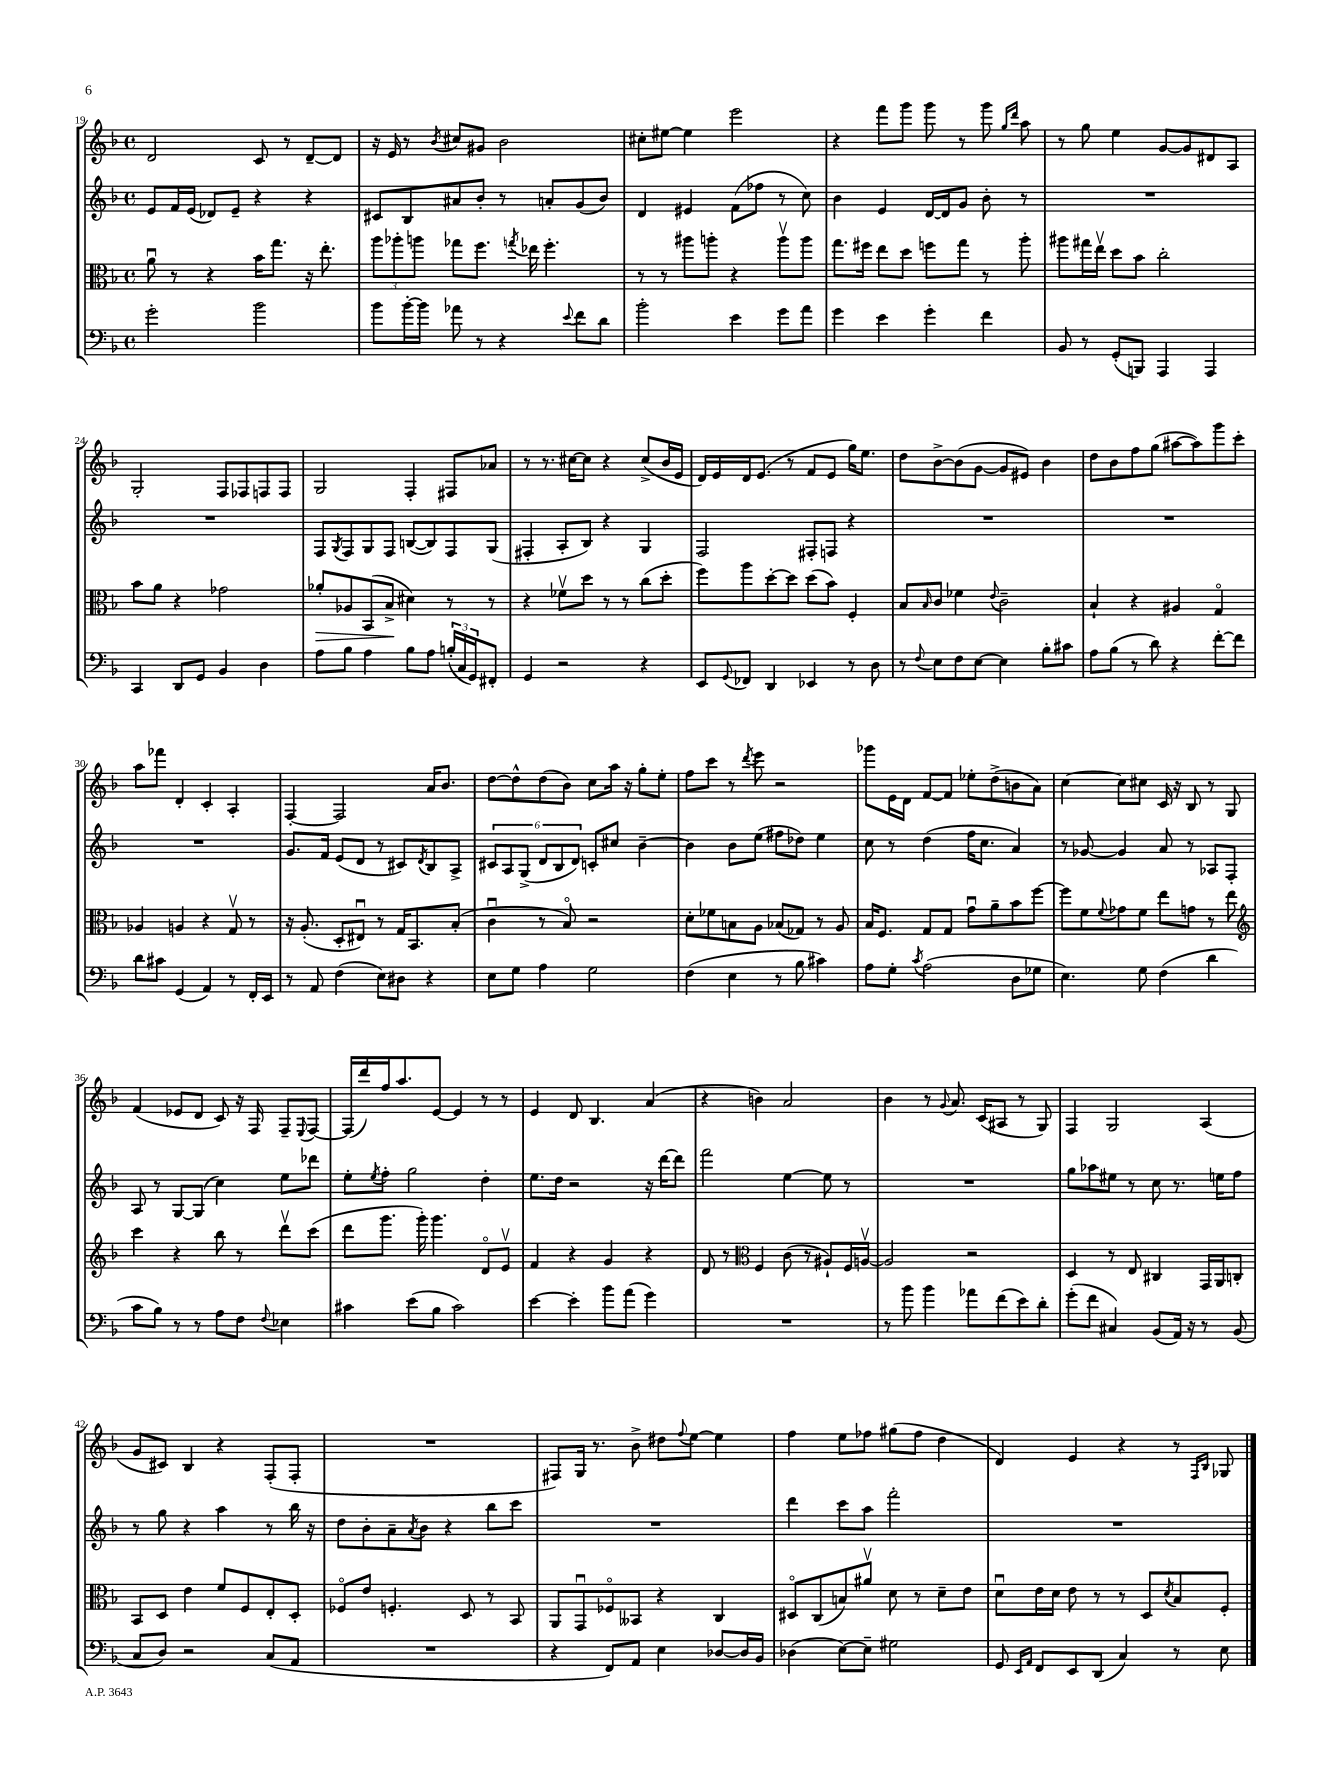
<<
\new StaffGroup <<
\new Staff = "s0" {
    \clef treble \key f \major \defaultTimeSignature \time 4/4
    d'2 c'8 r8 d'8~-- d'8 |
    r16 e'16 r8 \acciaccatura { bes'8 } cis''8 gis'8 bes'2 |
    cis''8-. eis''8~ eis''4 e'''2 |
    r4 f'''8 g'''8 g'''8 r8 g'''8 \grace { g''16 d'''16 } a''8 |
    r8 g''8 e''4 g'8~ g'8 dis'8 a8 |
    g2-. f8 fes8 f8 f8 |
    g2 f4-. fis8 aes'8 |
    r8 r8. cis''16~ cis''8 r4 cis''8->( bes'16 e'16 |
    d'16) e'16 d'16 e'8.( r8 f'8 e'8 g''16) e''8. |
    d''8 bes'8~-> bes'8( g'8~ g'8 eis'8) bes'4 |
    d''8 bes'8 f''8 g''8( ais''8~ ais''8) g'''8 c'''8-. |
    a''8 fes'''8 d'4-. c'4-. a4-. |
    f4~-. f2 a'16 bes'8. |
    d''8~ d''8-^ d''8( bes'8) c''8 a''16 r16 g''8-. e''8-. |
    f''8 c'''8 r8 \acciaccatura { d'''8 } e'''8 r2 |
    ges'''8 e'16 d'16 f'8~ f'8 ees''8-. d''8->( b'8 a'8) |
    c''4~ c''8 cis''8 c'16 r16 bes8 r8 g8 |
    f'4( ees'8 d'8 c'8) r16 f16 f8-- \appoggiatura { e8 } f8~ |
    f16( d'''16) f''16 a''8. e'8~ e'4 r8 r8 |
    e'4 d'8 bes4. a'4( |
    r4 b'4) a'2 |
    bes'4 r8 \appoggiatura { g'8 } a'8. c'16( ais8 r8 g8) |
    f4 g2 a4( |
    g'8 cis'8) bes4 r4 f8-.( f8-. |
    R1 |
    fis8) g16 r8. bes'8-> dis''8 \appoggiatura { f''8 } e''8~ e''4 |
    f''4 e''8 fes''8 gis''8( fes''8 d''4 |
    d'4) e'4 r4 r8 \grace { f16 bes16 } ges8 \bar "|." |
}
\new Staff = "s1" {
    \clef treble \key f \major \defaultTimeSignature \time 4/4
    e'8 f'16 e'16( des'8) e'8-- r4 r4 |
    cis'8 bes8 ais'8 bes'8-. r8 a'8-. g'8( bes'8) |
    d'4 eis'4 f'8( fes''8 r8 c''8) |
    bes'4 e'4 d'16~ d'16 g'8 bes'8-. r8 |
    R1 |
    R1 |
    f8 \acciaccatura { g8 } f8 g8 f8 b8~( b8) f8 g8( |
    fis4-. a8-. bes8) r4 g4 |
    f2 fis8-. f8 r4 |
    R1 |
    R1 |
    R1 |
    g'8. f'16 e'8( d'8 r8 cis'8) \acciaccatura { d'8 } bes8 a8-> |
    \tuplet 6/4 { cis'8 a8 g8->( d'8 bes8 d'8) } c'8-. cis''8 bes'4~-- |
    bes'4 bes'8 e''8( fis''8 des''8) e''4 |
    c''8 r8 d''4( f''16 c''8. a'4) |
    r8 ges'8~ ges'4 a'8 r8 aes8 f8-. |
    a8 r8 g8~ g8( c''4) e''8 des'''8 |
    e''8-. \acciaccatura { e''8 } f''8-. g''2 d''4-. |
    e''8. d''16 r2 r16 d'''16~ d'''8 |
    f'''2 e''4~ e''8 r8 |
    R1 |
    g''8 aes''8 eis''8 r8 c''8 r8. e''16 f''8 |
    r8 g''8 r4 a''4 r8 bes''16 r16 |
    d''8 bes'8-. a'8-- \acciaccatura { a'8 } bes'8 r4 bes''8 c'''8 |
    R1 |
    d'''4 c'''8 a''8 f'''2-. |
    R1 \bar "|." |
}
\new Staff = "s2" {
    \clef alto \key f \major \defaultTimeSignature \time 4/4
    a'8\downbow r8 r4 bes'16 g''8. r16 e''8.-. |
    \tuplet 3/2 { a''8 aes''8-. a''8 } ges''8 f''8. \acciaccatura { g''8 } ees''16 f''4.-. |
    r8 r8 ais''8 a''8-. r4 a''8\upbow a''8 |
    g''8. fis''16 e''8 d''8 f''8 g''8 r8 a''8-. |
    ais''8 gis''16 e''16\upbow d''8 bes'8 c''2-. |
    bes'8 a'8 r4 ges'2 |
    aes'8-.\> aes8 bes,8( bes8->\! dis'4) r8 r8 |
    r4 fes'8\upbow d''8 r8 r8 c''8( d''8-. |
    f''8) a''8 d''8~-. d''8 d''8( bes'8) f4-. |
    bes8 \grace { bes16 } c'8 fes'4 \appoggiatura { e'8 } c'2-- |
    bes4-! r4 ais4 g4\flageolet |
    aes4 a4 r4 g8\upbow r8 |
    r16 a8.-.( d8-. eis8\downbow) r8 g16 bes,8. bes8-.( |
    c'4\downbow r8 bes8\flageolet) r2 |
    d'8-. fes'8 b8 a8 bes8( ges8) r8 a8 |
    bes16 f8. g8 g8 g'8\downbow a'8-- bes'8 f''8~ |
    f''8 f'8 \appoggiatura { f'8 } ges'8 f'8 e''8 g'8 r8 e''8 |
    \clef treble c'''4 r4 bes''8 r8 d'''8\upbow c'''8( |
    d'''8 g'''8. g'''16-.) g'''4. d'8\flageolet e'8\upbow |
    f'4 r4 g'4 r4 |
    d'8 r8 \clef alto f4 c'8( r8 ais8-!) f16 a16~\upbow |
    a2 r2 |
    d4 r8 e8 cis4 g,16 a,16 c8-. |
    bes,8 d8 e'4 f'8 f8 e8-. d8-. |
    fes8\flageolet e'8 f4.-. d8 r8 bes,8 |
    a,8 g,8\downbow fes8\flageolet beses,8 r4 c4 |
    dis8\flageolet c8( b8) ais'8\upbow d'8 r8 d'8-- e'8 |
    d'8\downbow e'16 d'16 e'8 r8 r8 d8 \acciaccatura { d'8 } bes8 f8-. \bar "|." |
}
\new Staff = "s3" {
    \clef bass \key f \major \defaultTimeSignature \time 4/4
    g'2-. bes'2 |
    bes'8 bes'16~-. bes'16 aes'8 r8 r4 \appoggiatura { e'8 } f'8 d'8 |
    bes'2-. e'4 g'8 a'8 |
    g'4 e'4 g'4-. f'4 |
    bes,8 r8 g,8-.( b,,8) a,,4 a,,4 |
    c,4 d,8 g,8 bes,4 d4 |
    a8 bes8 a4 bes8 a8 \tuplet 3/2 { b16-.( c16 g,16) } fis,8-. |
    g,4 r2 r4 |
    e,8 \appoggiatura { g,8 } fes,8 d,4 ees,4 r8 d8 |
    r8 \appoggiatura { f8 } e8 f8 e8~ e4 bes8-. cis'8 |
    a8 bes8( r8 d'8) r4 f'8~-. f'8 |
    d'8 cis'8 g,4( a,4) r8 f,16-. e,16 |
    r8 a,8 f4( e8) dis8 r4 |
    e8 g8 a4 g2 |
    f4( e4 r8 bes8 cis'4) |
    a8 g8-. \acciaccatura { c'8 } a2( d8 ges8 |
    e4.) g8 f4( d'4 |
    c'8 bes8) r8 r8 a8 f8 \appoggiatura { f8 } ees4 |
    cis'4 e'8( bes8 cis'2) |
    e'4~ e'4-. bes'8 a'8( g'4) |
    R1 |
    r8 bes'8 bes'4 aes'8 f'8( e'8) d'8-. |
    g'8-.( f'8 cis4) bes,8( a,16) r16 r8 bes,8( |
    c8 d8) r2 c8( a,8 |
    R1 |
    r4 f,8) a,8 e4 des8~ des16 bes,16 |
    des4( e8~) e8-- gis2 |
    g,8 \grace { e,16 a,16 } f,8 e,8 d,8( c4) r8 e8 \bar "|." |
}
>>
>>
\layout { \context { \Score currentBarNumber = #19 } }
